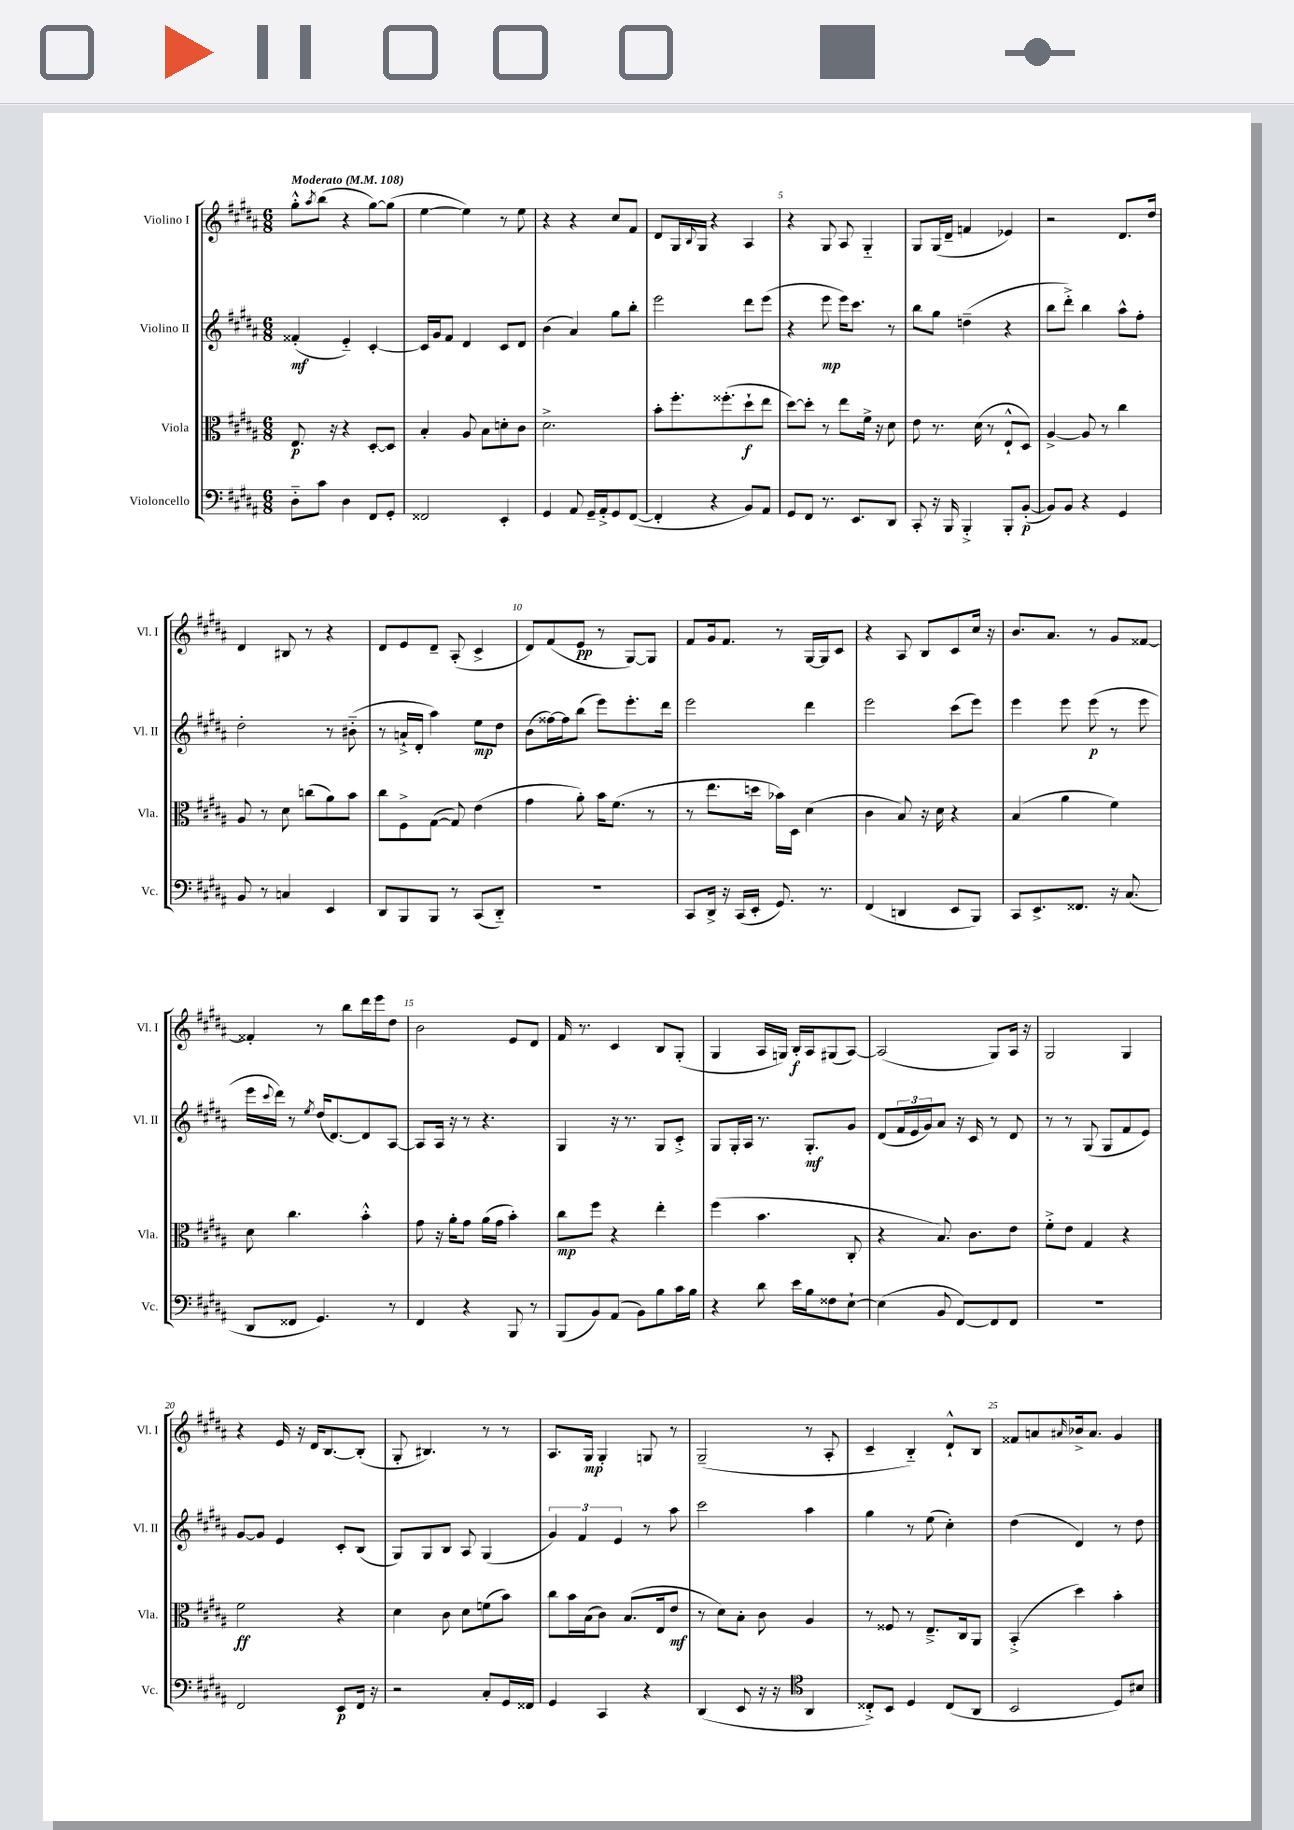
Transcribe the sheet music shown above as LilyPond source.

<<
\new StaffGroup <<
\new Staff = "s0" \with { instrumentName = "Violino I" shortInstrumentName = "Vl. I" } {
    \clef treble \key b \major \numericTimeSignature \time 6/8 \tempo "Moderato" 4 = 108
    gis''8-.-^ \acciaccatura { ais''8 } b''8( r4 gis''8~) gis''8( |
    e''4~ e''4) r8 e''8 |
    r4 r4 cis''8 fis'8 |
    dis'8 gis16 \appoggiatura { b8 } gis16 r4 ais4 |
    r4 gis8 ais8 gis4-_ |
    gis8 gis16( dis'16-- f'4 ees'4) |
    r2 dis'8. dis''16 |
    dis'4 bis8 r8 r4 |
    dis'8 e'8 dis'8-- ais8-.( cis'4-> |
    dis'8) fis'8( e'8\pp r8 gis8~) gis8 |
    fis'8 gis'16 fis'8. r8 gis16~ gis16 cis'8 |
    r4 ais8 b8 cis'8 cis''16 r16 |
    b'8. ais'8. r8 gis'8 fisis'8~ |
    fisis'4-. r8 b''8 dis'''16 e'''16 dis''8 |
    b'2 e'8 dis'8 |
    fis'16 r8. cis'4 b8 gis8-.( |
    gis4 ais16 g16) b16-.\f ais16 gis8( ais8~) |
    ais2( gis8) ais16 r16 |
    gis2 gis4 |
    r4 e'16 r16 dis'16 b8.~ b8-.( |
    gis8-. bis4.) r8 r8 |
    ais8. gis16\mp gis4-. g8 r8 |
    gis2--( r8 ais8-. |
    cis'4-- b4-_) dis'8-!-^ b8 |
    fisis'8 a'8 \grace { ais'16 } bes'16-> ais'8. gis'4 \bar "|." |
}
\new Staff = "s1" \with { instrumentName = "Violino II" shortInstrumentName = "Vl. II" } {
    \clef treble \key b \major \numericTimeSignature \time 6/8
    fisis'4-.\mf( e'4-_) cis'4~-. |
    cis'16 gis'16 fis'8 dis'4 cis'8 dis'8 |
    b'4( ais'4) gis''8 b''8-. |
    e'''2 dis'''8 e'''8( |
    r4 e'''8\mp e'''16) cis'''8. r8 |
    b''8 gis''8 d''4--( r4 |
    b''8 dis'''8-.->) b''4 ais''8-^ fis''8-. |
    dis''2-. r8 bis'8-_( |
    r8 a'16-!-> dis'16-. ais''4) e''8\mp dis''8 |
    b'8( fisis''16~) fisis''16 b''8( e'''8) e'''8.-. dis'''16 |
    e'''2 dis'''4 |
    e'''2 cis'''8( e'''8) |
    e'''4 e'''8 e'''8\p( r8 e'''8 |
    e'''16 \appoggiatura { cis'''8 } dis'''16) r8 \acciaccatura { e''8 } dis''16( dis'8.~) dis'8 ais8~ |
    ais8 ais16 r16 r8 r4. |
    gis4 r16 r8. gis8 cis'8-.-> |
    gis8 gis16-. ais16 r8. gis8.-.\mf gis'8 |
    dis'8( \tuplet 3/2 { fis'16 e'16 gis'16) } ais'8 r16 cis'16 r8 dis'8 |
    r8 r8 gis8( gis8 fis'8 e'8) |
    gis'8~ gis'8 e'4 cis'8-. b8( |
    gis8) gis8 b8 ais8 gis4( |
    \tuplet 3/2 { gis'4) fis'4 e'4 } r8 ais''8 |
    cis'''2 ais''4 |
    gis''4 r8 e''8( cis''4-.) |
    dis''4( dis'4) r8 dis''8 \bar "|." |
}
\new Staff = "s2" \with { instrumentName = "Viola" shortInstrumentName = "Vla." } {
    \clef alto \key b \major \numericTimeSignature \time 6/8
    e8.\p r16 r4 dis8~-. dis8 |
    b4-. ais8 b8 d'8-. cis'8 |
    dis'2.-> |
    b'8-. fis''8.-. fisis''8.-.( dis''8-!\f e''8 |
    dis''8~) dis''8-. r8 e''8 fis'16-> r16 dis'8 |
    e'8 r8. dis'16( r8 e8-!-^ dis8) |
    ais4~-> ais8 r8 cis''4 |
    ais8 r8 dis'8 c''8( ais'8) b'8 |
    cis''8 fis8-> gis8~( gis8) e'4( |
    gis'4 ais'8-.) b'16 fis'8.( r8 |
    r8 e''8. d''16 bes'16) dis16 dis'4( |
    cis'4 b8) r16 dis'16 r4 |
    b4( ais'4 fis'4) |
    dis'8 cis''4. b'4-.-^ |
    gis'8 r16 ais'16-. gis'8 ais'16( gis'16 b'4-.) |
    cis''8\mp fis''8 r4 e''4-. |
    fis''4( b'4. cis8-. |
    r4 b8.) cis'8. e'8 |
    fis'8-.-> e'8 gis4 r4 |
    fis'2\ff r4 |
    dis'4 cis'8 dis'8 f'8( b'8) |
    cis''8 b'16 b16( cis'8) b8.( e16 e'8\mf |
    r8 dis'8) b8-. cis'8 ais4 |
    r8 fisis8 r8 e8.---> cis16 ais,8 |
    b,4-.->( dis''4) b'4-. \bar "|." |
}
\new Staff = "s3" \with { instrumentName = "Violoncello" shortInstrumentName = "Vc." } {
    \clef bass \key b \major \numericTimeSignature \time 6/8
    dis8-_ cis'8 dis4 fis,8 gis,8-. |
    fisis,2 e,4-. |
    gis,4 ais,8 gis,16-- ais,16-.-> gis,8 fis,8~( |
    fis,4-. r4 b,8) ais,8 |
    gis,8 fis,8 r8. e,8. dis,8 |
    cis,8-. r16 b,,16 b,,4-.-> b,,8-. b,8~-.\p( |
    b,8) b,8 r4 gis,4 |
    b,8 r8 c4 e,4 |
    dis,8 b,,8 b,,8 r8 cis,8( dis,8-_) |
    R2. |
    cis,8 dis,16-> r16 cis,16( e,16-. gis,8.) r8. |
    fis,4( d,4 e,8 b,,8) |
    cis,8 e,8.-> fisis,8. r16 cis8.( |
    dis,8 fisis,8 gis,4.) r8 |
    fis,4 r4 b,,8 r8 |
    b,,8( b,8) ais,8( b,8) b8 cis'16 b16 |
    r4 dis'8 e'16 b16 fisis8 e8~-! |
    e4( b,8 fis,8~) fis,8 fis,8 |
    R2. |
    fis,2 e,8\p fis,16 r16 |
    r2 cis8-. gis,16 fisis,16 |
    gis,4 cis,4 r4 |
    dis,4( e,8 r16 r16 \clef tenor ais,4 |
    cisis8-.->) b,8 dis4 cisis8( ais,8 |
    b,2 dis8) bis8 \bar "|." |
}
>>
>>
\layout { \context { \Score \override BarNumber.break-visibility = ##(#f #t #t) barNumberVisibility = #(every-nth-bar-number-visible 5) } }
